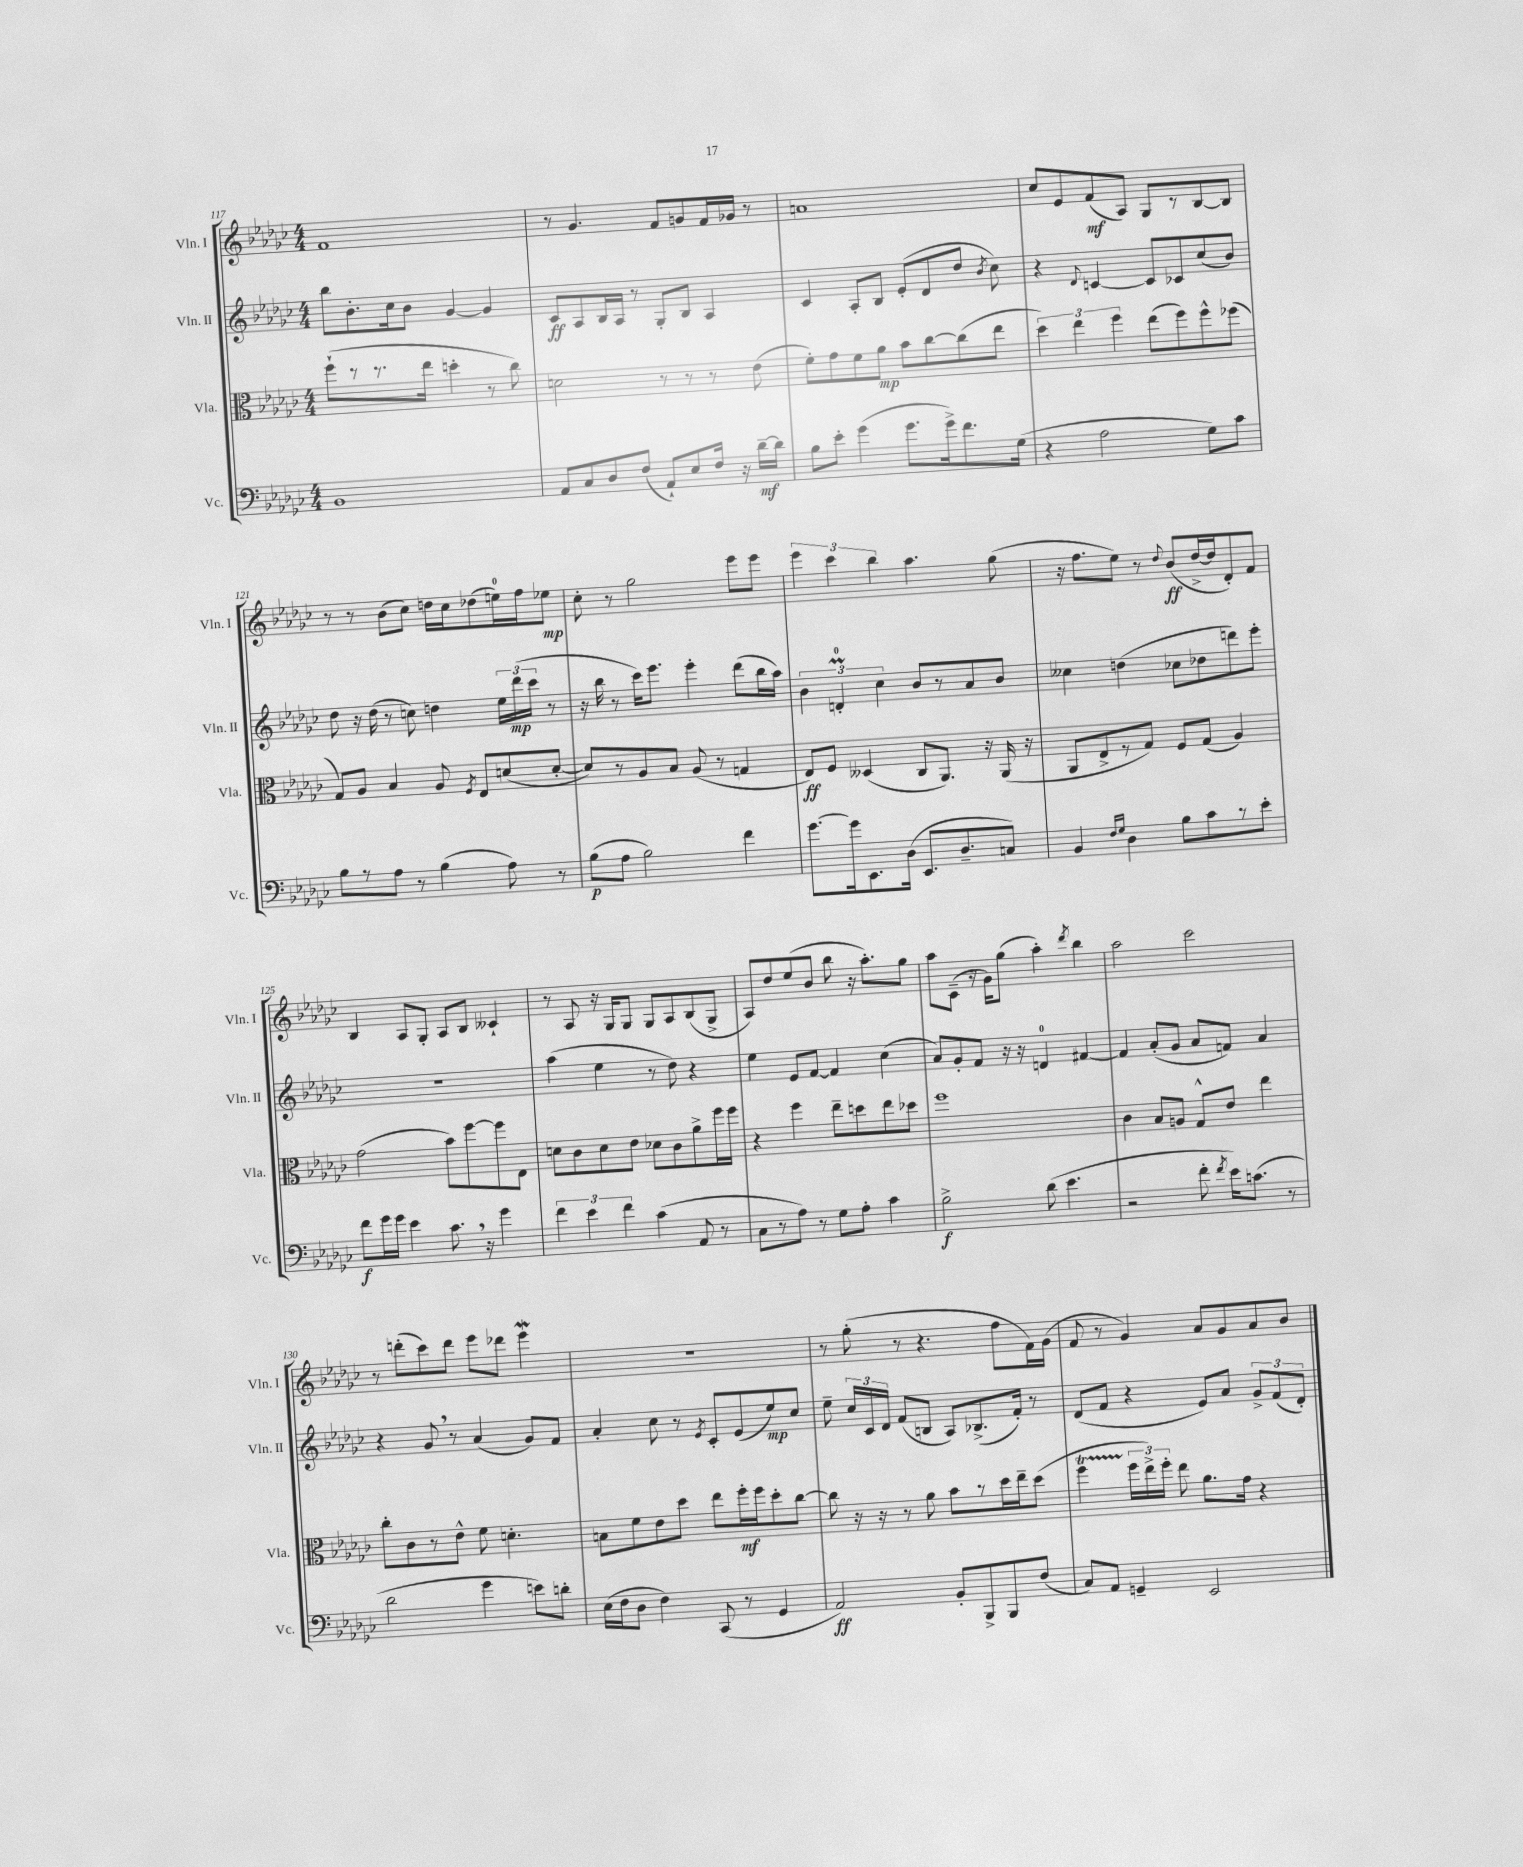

**kern	**dynam	**kern	**dynam	**kern	**dynam	**kern	**dynam
*part4	*part4	*part3	*part3	*part2	*part2	*part1	*part1
*staff4	*staff4	*staff3	*staff3	*staff2	*staff2	*staff1	*staff1
*I"Vc.	*	*I"Vla.	*	*I"Vln. II	*	*I"Vln. I	*
*I'Vc.	*	*I'Vla.	*	*I'Vln. II	*	*I'Vln. I	*
*clefF4	*	*clefC3	*	*clefG2	*	*clefG2	*
*k[b-e-a-d-g-c-]	*	*k[b-e-a-d-g-c-]	*	*k[b-e-a-d-g-c-]	*	*k[b-e-a-d-g-c-]	*
*M4/4	*	*M4/4	*	*M4/4	*	*M4/4	*
=117	=117	=117	=117	=117	=117	=117	=117
1BB-	.	(8ff`\L	.	8bb-\L	.	1f	.
.	.	8r	.	8.b-'\	.	.	.
.	.	8.r	.	.	.	.	.
.	.	.	.	16cc-\k	.	.	.
.	.	.	.	8b-\J	.	.	.
.	.	16ee-\Jk	.	.	.	.	.
.	.	4ddn'\	.	[4g-/	.	.	.
.	.	8r	.	4g-/]	.	.	.
.	.	8cc-\)	.	.	.	.	.
=118	=118	=118	=118	=118	=118	=118	=118
8AA-/L	.	2dn\	.	8c-/L	ff	8r	.
8C-/	.	.	.	8A-/	.	4.g-/	.
8D-/	.	.	.	16B-/L	.	.	.
.	.	.	.	16A-/JJ	.	.	.
(8F/J	.	.	.	8r	.	.	.
8AA-`/L)	.	8r	.	8G-'/L	.	8f/L	.
8E-/	.	8r	.	8B-/J	.	8gn/	.
16F/Jk	.	8r	.	4A-/	.	16f/L	.
16r	.	.	.	.	.	16g-X/JJ	.
[16d-~\LL	mf	(8e-\	.	.	.	8r	.
16d-\JJ]	.	.	.	.	.	.	.
=119	=119	=119	=119	=119	=119	=119	=119
8B-\L	.	8f'\L)	.	4c-/	.	1an	.
8e-'\J	.	8g-\	.	.	.	.	.
(4g-\	.	8f\	.	8A-'/L	.	.	.
.	.	8a-\J	mp	8B-/J	.	.	.
8.g-\L	.	8b-\L	.	(8e-'/L	.	.	.
.	.	[8cc-\	.	8d-/	.	.	.
16g-^\k)	.	.	.	.	.	.	.
8.f\	.	(8cc-\]	.	8dd-/J	.	.	.
.	.	.	.	8qb-/	.	.	.
.	.	8ee-\J	.	8cc-\)	.	.	.
(16G-\Jk	.	.	.	.	.	.	.
=120	=120	=120	=120	=120	=120	=120	=120
4r	.	6dd-\)	.	4r	.	8cc-/L	.
.	.	.	.	.	.	8e-/	.
.	.	6ee-\	.	.	.	.	.
.	.	.	.	8qqd-/	.	.	.
2A-\	.	.	.	[4cn/	.	(8f/	mf
.	.	6ff\	.	.	.	.	.
.	.	.	.	.	.	8A-/J)	.
.	.	(8ee-\L	.	8c/L]	.	8G-/L	.
.	.	8ff\)	.	8c-X/	.	8r	.
8G-\L)	.	8ff^^\	.	(8cc-/	.	[8B-/	.
8c-\J	.	(8ff-X\J	.	8b-/J)	.	8B-/J]	.
!!LO:LB:g=z
=121	=121	=121	=121	=121	=121	=121	=121
8B-\L	.	8G-/L)	.	8dd-\	.	8r	.
8r	.	8A-/J	.	16r	.	8r	.
.	.	.	.	(16dd-\	.	.	.
8A-\J	.	4B-/	.	8r	.	(8b-\L	.
8r	.	.	.	8ccn\)	.	8cc-\J)	.
(4B-\	.	8A-/	.	4ddn\	.	16ddn\LL	.
.	.	.	.	.	.	16cc-\J	.
.	.	8qF/	.	.	.	.	.
.	.	8E-/L	.	.	.	(8dd-X\	.
8A-\)	.	(8dn/	.	24ee-\LL	.	16een\L)	.
.	.	.	.	(24ddd-\	mp	.	.
.	.	.	.	.	.	16ff\J	.
.	.	.	.	24ccc-\JJ	.	.	.
8r	.	[8d'/J	.	8r	.	8ee-X\J	mp
=122	=122	=122	=122	=122	=122	=122	=122
(8B-\L	p	8d/L])	.	16r	.	8cc-'\	.
.	.	.	.	16bb-\	.	.	.
8A-\J	.	8r	.	8r	.	8r	.
2B-\)	.	8A-/	.	16ccc-\KL)	.	2gg-\	.
.	.	.	.	8.eee-\J	.	.	.
.	.	8B-/J	.	.	.	.	.
.	.	(8A-/	.	4eee-'\	.	.	.
.	.	8r	.	.	.	.	.
4f\	.	4Gn/	.	(8ddd-\L	.	8eee-\L	.
.	.	.	.	16bb-\L	.	8eee-\J	.
.	.	.	.	16aa-\JJ)	.	.	.
=123	=123	=123	=123	=123	=123	=123	=123
[8.g-\L	.	8E-/L)	ff	6b-\	.	6eee-\	.
.	.	8F/J	.	.	.	.	.
.	.	.	.	6dnm'/	.	6ccc-\	.
16g-\k]	.	.	.	.	.	.	.
8.EE-\	.	(4D--X/	.	.	.	.	.
.	.	.	.	6cc-\	.	6bb-\	.
(16D-\Jk	.	.	.	.	.	.	.
8.EE-/L	.	8C-/L	.	8b-/L	.	4.aa-\	.
.	.	8.AA-/J)	.	8r	.	.	.
8.D-~/	.	.	.	.	.	.	.
.	.	.	.	8a-/	.	.	.
.	.	16r	.	.	.	.	.
8Cn/J)	.	(16AA-/	.	8b-/J	.	(8gg-\	.
.	.	16r	.	.	.	.	.
=124	=124	=124	=124	=124	=124	=124	=124
4BB-/	.	8AA-/L	.	4cc--X\	.	16r	.
.	.	.	.	.	.	8.ff\L	.
.	.	8E-^/	.	.	.	.	.
16qqF/LL	.	.	.	.	.	.	.
16qqG-/JJ	.	.	.	.	.	.	.
4D-\	.	8r	.	(4ddn\	.	8ee-\J)	.
.	.	8G-/J)	.	.	.	8r	.
.	.	.	.	.	.	8qqdd-/	.
8B-\L	.	8F/L	.	8cc-X\L	.	(8b-/L	ff
8c-\	.	(8G-/J	.	8dd-X\	.	[16dd-^/L	.
.	.	.	.	.	.	16dd-/J]	.
8r	.	4A-/)	.	8dddn\)	.	8d-'/)	.
8e-'\J	.	.	.	8eee-'\J	.	8f/J	.
!!LO:LB:g=z
=125	=125	=125	=125	=125	=125	=125	=125
8f\L	f	(2g-\	.	1r	.	4B-/	.
16g-\L	.	.	.	.	.	.	.
16g-\JJ	.	.	.	.	.	.	.
4e-\	.	.	.	.	.	8A-/L	.
.	.	.	.	.	.	8G-'/J	.
8.c-,\	.	8b-\L)	.	.	.	8A-/L	.
.	.	[8ff\	.	.	.	8B-/J	.
16r	.	.	.	.	.	.	.
4g-\	.	8ff\]	.	.	.	4c--X`/	.
.	.	8E-\J	.	.	.	.	.
=126	=126	=126	=126	=126	=126	=126	=126
6f\	.	8dn\L	.	(4aa-\	.	8r	.
.	.	8c-\	.	.	.	8A-/	.
6e-\	.	.	.	.	.	.	.
.	.	8d\	.	4ee-\	.	16r	.
.	.	.	.	.	.	16G-/KL	.
6f\	.	.	.	.	.	.	.
.	.	8e-\J	.	.	.	8G-/J	.
(4c-\	.	8d-X\L	.	8r	.	8G-/L	.
.	.	8c-\	.	8dd-\)	.	8A-/	.
8AA-/	.	8a-^\	.	4r	.	(8B-/	.
8r	.	16ff\L	.	.	.	8G-^/J	.
.	.	16ff\JJ	.	.	.	.	.
=127	=127	=127	=127	=127	=127	=127	=127
8C-\L	.	4r	.	4ee-\	.	8A-/L)	.
8r	.	.	.	.	.	8dd-/	.
8A-\J)	.	4ff\	.	8e-/L	.	(8ee-/	.
8r	.	.	.	[8f/J	.	8b-/J	.
8G-\L	.	8ee-~\L	.	4f/]	.	8bb-\	.
8A-'\J	.	8ddn\	.	.	.	16r	.
.	.	.	.	.	.	8.aa-'\L)	.
4c-\	.	8ee-\	.	(4cc-\	.	.	.
.	.	8dd-X\J	.	.	.	8gg-\J	.
=128	=128	=128	=128	=128	=128	=128	=128
2B-^\	f	1ff	.	8a-/L)	.	8aa-\L	.
.	.	.	.	8g-'/	.	(8c-~\J	.
.	.	.	.	8f/J	.	16r	.
.	.	.	.	.	.	16g-\KL)	.
.	.	.	.	16r	.	(8gg-\J	.
.	.	.	.	16r	.	.	.
(8d-\	.	.	.	4dn/	.	4aa-'\)	.
4.e-\	.	.	.	.	.	.	.
.	.	.	.	.	.	8qddd-/	.
.	.	.	.	[4f#X/	.	4bb-\	.
=129	=129	=129	=129	=129	=129	=129	=129
2r	.	4c-\	.	4f#/]	.	2aa-\	.
.	.	8B-/L	.	(8a-'/L	.	.	.
.	.	8An/J	.	8g-/J	.	.	.
8f'\	.	8G-^^/L	.	8a-/L	.	2ccc-\	.
8qf/	.	.	.	.	.	.	.
16e-\KL)	.	8e-/J	.	8fn/J)	.	.	.
(8.cn\J	.	.	.	.	.	.	.
.	.	4ee-\	.	4a-/	.	.	.
8r	.	.	.	.	.	.	.
!!LO:LB:g=z
=130	=130	=130	=130	=130	=130	=130	=130
2d-\	.	8cc-'\L	.	4r	.	8r	.
.	.	8c-\	.	.	.	(8dddn'\L	.
.	.	8r	.	8g-,/	.	8ccc-\)	.
.	.	8e-^^\J	.	8r	.	8ddd\J	.
4g-\	.	8f\	.	(4a-/	.	8eee-\L	.
.	.	4.dn'\	.	.	.	8ddd-X\J	.
8en\L)	.	.	.	8g-/L)	.	4eee-W\	.
8dn'\J	.	.	.	8f/J	.	.	.
=131	=131	=131	=131	=131	=131	=131	=131
(16E-\LL	.	8Bn\L	.	4a-'/	.	1r	.
16F\J	.	.	.	.	.	.	.
8D-\J	.	8f\	.	.	.	.	.
4F\)	.	8e-\	.	8cc-\	.	.	.
.	.	8dd-\J	.	8r	.	.	.
.	.	.	.	8qe-/	.	.	.
(8CC-/	.	8ee-\L	.	8c-'/L	.	.	.
8r	.	16ff'\L	mf	(8e-/	.	.	.
.	.	16ff\J	.	.	.	.	.
4GG-/	.	8dd-'\	.	8ee-/)	mp	.	.
.	.	[8cc-\J	.	8cc-/J	.	.	.
=132	=132	=132	=132	=132	=132	=132	=132
2AA-/)	ff	8cc-\]	.	8ee-~\	.	8r	.
.	.	16r	.	24cc-/LL	.	(8gg-'\	.
.	.	.	.	24c-/	.	.	.
.	.	16r	.	.	.	.	.
.	.	.	.	24d-/JJ	.	.	.
.	.	8r	.	(8f/L	.	8r	.
.	.	8a-\	.	8Bn/J	.	4.r	.
8BB-'/L	.	8b-\L	.	8A-/L)	.	.	.
8BBB-^/	.	8r	.	(8.B-X^/	.	.	.
8BBB-/	.	16dd-\L	.	.	.	8ff\L	.
.	.	16ee-~\J	.	16f'/Jk)	.	.	.
(8F/J	.	(8dd-\J	.	8r	.	16f\L)	.
.	.	.	.	.	.	(16g-\JJ	.
=133	=133	=133	=133	=133	=133	=133	=133
8C-/L)	.	4fft\	.	(8d-/L	.	8f/	.
8AA-/J	.	.	.	8f/J	.	8r	.
4GGn~/	.	24ff\LL	.	4r	.	4g-/)	.
.	.	24ee-^\)	.	.	.	.	.
.	.	24ff'\JJ	.	.	.	.	.
.	.	8ee-\	.	.	.	.	.
2EE-/	.	8.a-\L	.	8e-/L)	.	8a-/L	.
.	.	.	.	8a-/J	.	8g-/	.
.	.	16g-\Jk	.	.	.	.	.
.	.	4r	.	12g-^/L	.	8a-/	.
.	.	.	.	(12f/	.	.	.
.	.	.	.	.	.	8b-/J	.
.	.	.	.	12d-'/J)	.	.	.
==	==	==	==	==	==	==	==
*-	*-	*-	*-	*-	*-	*-	*-
